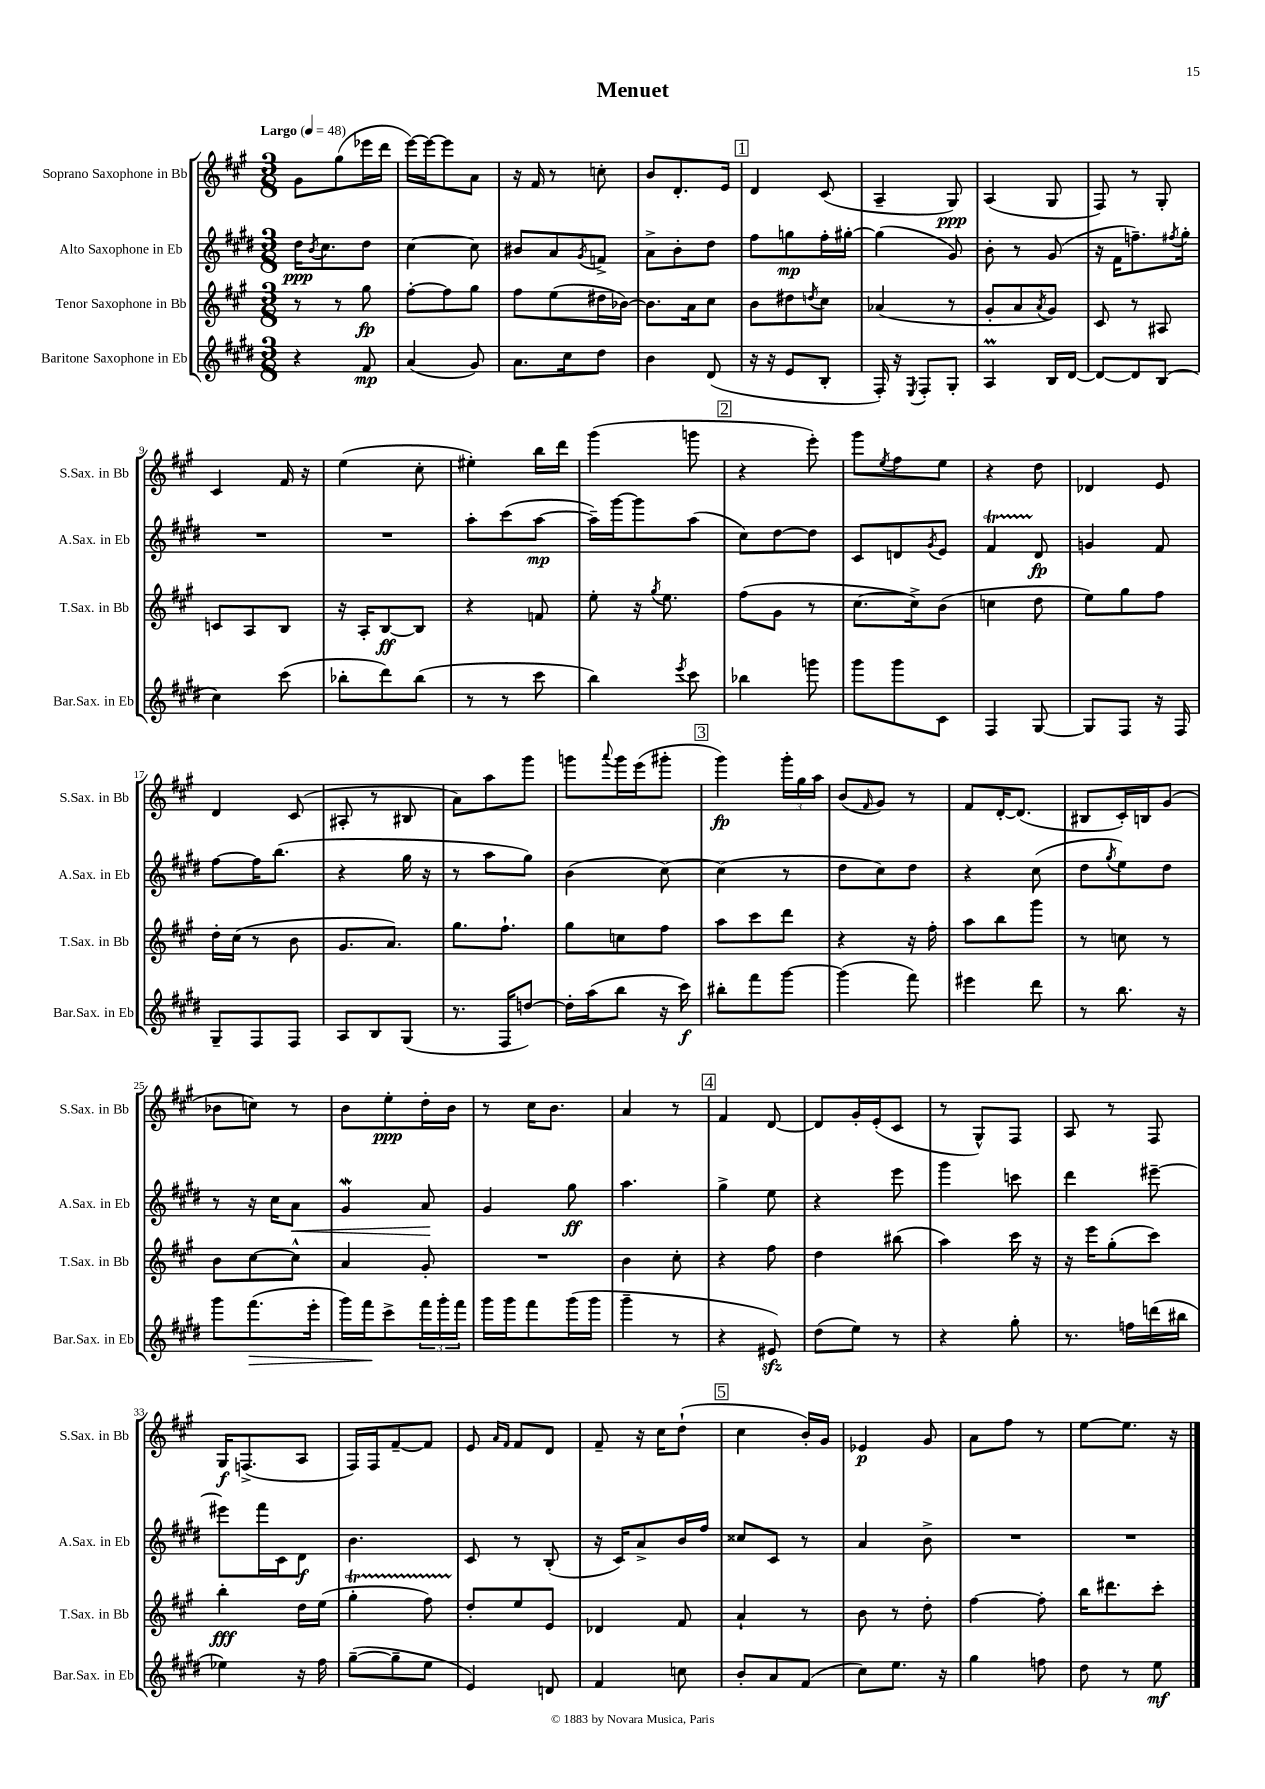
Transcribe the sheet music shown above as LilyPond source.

\header { title = "Menuet" }
<<
\new StaffGroup <<
\new Staff = "s0" \with { instrumentName = "Soprano Saxophone in Bb" shortInstrumentName = "S.Sax. in Bb" } {
    \clef treble \key a \major \numericTimeSignature \time 3/8 \tempo "Largo" 4 = 48
    gis'8 gis''8( ees'''16 d'''16 |
    e'''16~) e'''16~ e'''8 a'8 |
    r16 fis'16 r8 c''8-. |
    b'8 d'8.-. e'16 |
    \mark \markup { \box "1" } d'4 cis'8( |
    a4-- gis8\ppp) |
    a4( gis8 |
    fis8) r8 gis8-. |
    cis'4 fis'16 r16 |
    e''4( cis''8-. |
    eis''4-.) b''16 d'''16 |
    gis'''4( g'''8 |
    \mark \markup { \box "2" } r4 e'''8-.) |
    gis'''8 \acciaccatura { e''8 } fis''8 e''8 |
    r4 d''8 |
    des'4 e'8 |
    d'4 cis'8( |
    ais8-. r8 bis8 |
    a'8) a''8 gis'''8 |
    g'''8 \appoggiatura { a'''8 } g'''16 e'''16( gis'''8-. |
    \mark \markup { \box "3" } gis'''4\fp) \tuplet 3/2 { gis'''16-. gis''16 a''16 } |
    b'8( \grace { fis'16 } gis'8) r8 |
    fis'8 d'16~-. d'8.( |
    bis8 cis'16-.) b16 gis'8( |
    bes'8 c''8) r8 |
    b'8 e''8-.\ppp d''16-. b'16 |
    r8 cis''16 b'8. |
    a'4 r8 |
    \mark \markup { \box "4" } fis'4 d'8~ |
    d'8 gis'16-. e'16-.( cis'8 |
    r8 gis8-^) fis8 |
    a8 r8 fis8 |
    gis16\f f8.->( a8 |
    fis16) fis16 fis'8~-- fis'8 |
    e'8 \grace { a'16 fis'16 } fis'8 d'8 |
    fis'8-- r16 cis''16 d''8-!( |
    \mark \markup { \box "5" } cis''4 b'16-.) gis'16 |
    ees'4\p gis'8 |
    a'8 fis''8 r8 |
    e''8~ e''8. r16 \bar "|." |
}
\new Staff = "s1" \with { instrumentName = "Alto Saxophone in Eb" shortInstrumentName = "A.Sax. in Eb" } {
    \clef treble \key e \major \numericTimeSignature \time 3/8
    dis''16\ppp \acciaccatura { b'8 } cis''8. dis''8 |
    cis''4~ cis''8 |
    bis'8 a'8 \acciaccatura { gis'8 } f'8-> |
    a'8-> b'8-. dis''8 |
    \mark \markup { \box "1" } fis''8 g''8\mp fis''16-. gis''16~-. |
    gis''4( gis'8) |
    b'8-. r8 gis'8( |
    r16 fis'16 f''8.--) \acciaccatura { fis''8 } gis''16-. |
    R4. |
    R4. |
    a''8-. cis'''8( a''8~\mp |
    a''16--) gis'''16~ gis'''8 a''8( |
    \mark \markup { \box "2" } cis''8) dis''8~ dis''8 |
    cis'8 d'8 \acciaccatura { gis'8 } e'8 |
    fis'4\startTrillSpan dis'8\stopTrillSpan\fp |
    g'4 fis'8 |
    fis''8~ fis''16 b''8.( |
    r4 gis''16 r16 |
    r8 a''8 gis''8) |
    b'4( cis''8~) |
    \mark \markup { \box "3" } cis''4( r8 |
    dis''8 cis''8) dis''8 |
    r4 cis''8( |
    dis''8 \acciaccatura { gis''8 } e''8) dis''8 |
    r8 r16 cis''16 a'8\< |
    gis'4\mordent a'8\! |
    gis'4 gis''8\ff |
    a''4. |
    \mark \markup { \box "4" } gis''4-> e''8 |
    r4 e'''8 |
    gis'''4 c'''8 |
    dis'''4 eis'''8~-- |
    eis'''8 fis'''16 cis'16 dis'8\f |
    b'4. |
    cis'8 r8 b8-.( |
    r16 cis'16) a'8-> b'16 fis''16 |
    \mark \markup { \box "5" } cisis''8 cis'8 r8 |
    a'4 b'8-> |
    R4. |
    R4. \bar "|." |
}
\new Staff = "s2" \with { instrumentName = "Tenor Saxophone in Bb" shortInstrumentName = "T.Sax. in Bb" } {
    \clef treble \key a \major \numericTimeSignature \time 3/8
    r8 r8 gis''8\fp |
    fis''8~-. fis''8 gis''8 |
    fis''8 e''8( dis''16 bes'16~) |
    bes'8. a'16 cis''8 |
    \mark \markup { \box "1" } b'8 dis''8 \acciaccatura { d''8 } cis''8 |
    aes'4( r8 |
    gis'8-. a'8 \acciaccatura { a'8 } gis'8) |
    cis'8 r8 ais8 |
    c'8 a8 b8 |
    r16 a16-. b8~\ff b8 |
    r4 f'8 |
    e''8-. r16 \acciaccatura { gis''8 } e''8. |
    \mark \markup { \box "2" } fis''8( gis'8 r8 |
    cis''8.~ cis''16->) b'8( |
    c''4 d''8 |
    e''8) gis''8 fis''8 |
    d''16-. cis''16( r8 b'8 |
    gis'8. a'8.) |
    gis''8. fis''8.-! |
    gis''8 c''8 fis''8 |
    \mark \markup { \box "3" } a''8 cis'''8 d'''8 |
    r4 r16 fis''16-. |
    a''8 b''8 gis'''8 |
    r8 c''8 r8 |
    b'8 cis''8~ cis''8-^ |
    a'4 gis'8-. |
    R4. |
    b'4 cis''8-. |
    \mark \markup { \box "4" } r4 fis''8 |
    d''4 bis''8( |
    a''4) cis'''16 r16 |
    r16 e'''16 gis''8-.( cis'''8) |
    b''4-.\fff d''16 e''16( |
    gis''4-.\startTrillSpan fis''8) |
    d''8-.\stopTrillSpan e''8 e'8 |
    des'4 fis'8 |
    \mark \markup { \box "5" } a'4-! r8 |
    b'8 r8 d''8-. |
    fis''4~ fis''8-. |
    b''16 dis'''8. cis'''8-. \bar "|." |
}
\new Staff = "s3" \with { instrumentName = "Baritone Saxophone in Eb" shortInstrumentName = "Bar.Sax. in Eb" } {
    \clef treble \key e \major \numericTimeSignature \time 3/8
    r4 fis'8\mp |
    a'4( gis'8) |
    a'8. cis''16 dis''8 |
    b'4 dis'8( |
    \mark \markup { \box "1" } r16 r16 e'8 b8-. |
    fis16-.) r16 \acciaccatura { e8 } fis8-. gis8-. |
    a4\prall b16 dis'16~ |
    dis'8~ dis'8 b8( |
    cis''4) cis'''8( |
    bes''8-. dis'''8) bes''8( |
    r8 r8 cis'''8 |
    b''4) \acciaccatura { e'''8 } cis'''8 |
    \mark \markup { \box "2" } bes''4 g'''8 |
    gis'''8 gis'''8 cis'8 |
    fis4 gis8~ |
    gis8 fis8 r16 fis16 |
    gis8-- fis8 fis8 |
    a8 b8 gis8( |
    r8. fis16 d''8~) |
    d''16-. a''16( b''8 r16 cis'''16\f) |
    \mark \markup { \box "3" } bis''8-. fis'''8 gis'''8~ |
    gis'''4( fis'''8) |
    eis'''4 dis'''8 |
    r8 b''8. r16 |
    gis'''8 fis'''8.\>( e'''16-. |
    gis'''16) fis'''16\! cis'''8-> \tuplet 3/2 { fis'''16 gis'''16-. fis'''16 } |
    gis'''16 gis'''16 fis'''8 gis'''16( gis'''16 |
    gis'''4-- r8 |
    \mark \markup { \box "4" } r4 eis'8\sfz) |
    dis''8( e''8) r8 |
    r4 gis''8-. |
    r8. f''16 d'''16( bis''16 |
    ees''4) r16 fis''16 |
    gis''8~--( gis''8-- e''8 |
    e'4) d'8 |
    fis'4 c''8 |
    \mark \markup { \box "5" } b'8-. a'8 fis'8( |
    cis''8) e''8. r16 |
    gis''4 f''8 |
    dis''8 r8 e''8\mf \bar "|." |
}
>>
>>
